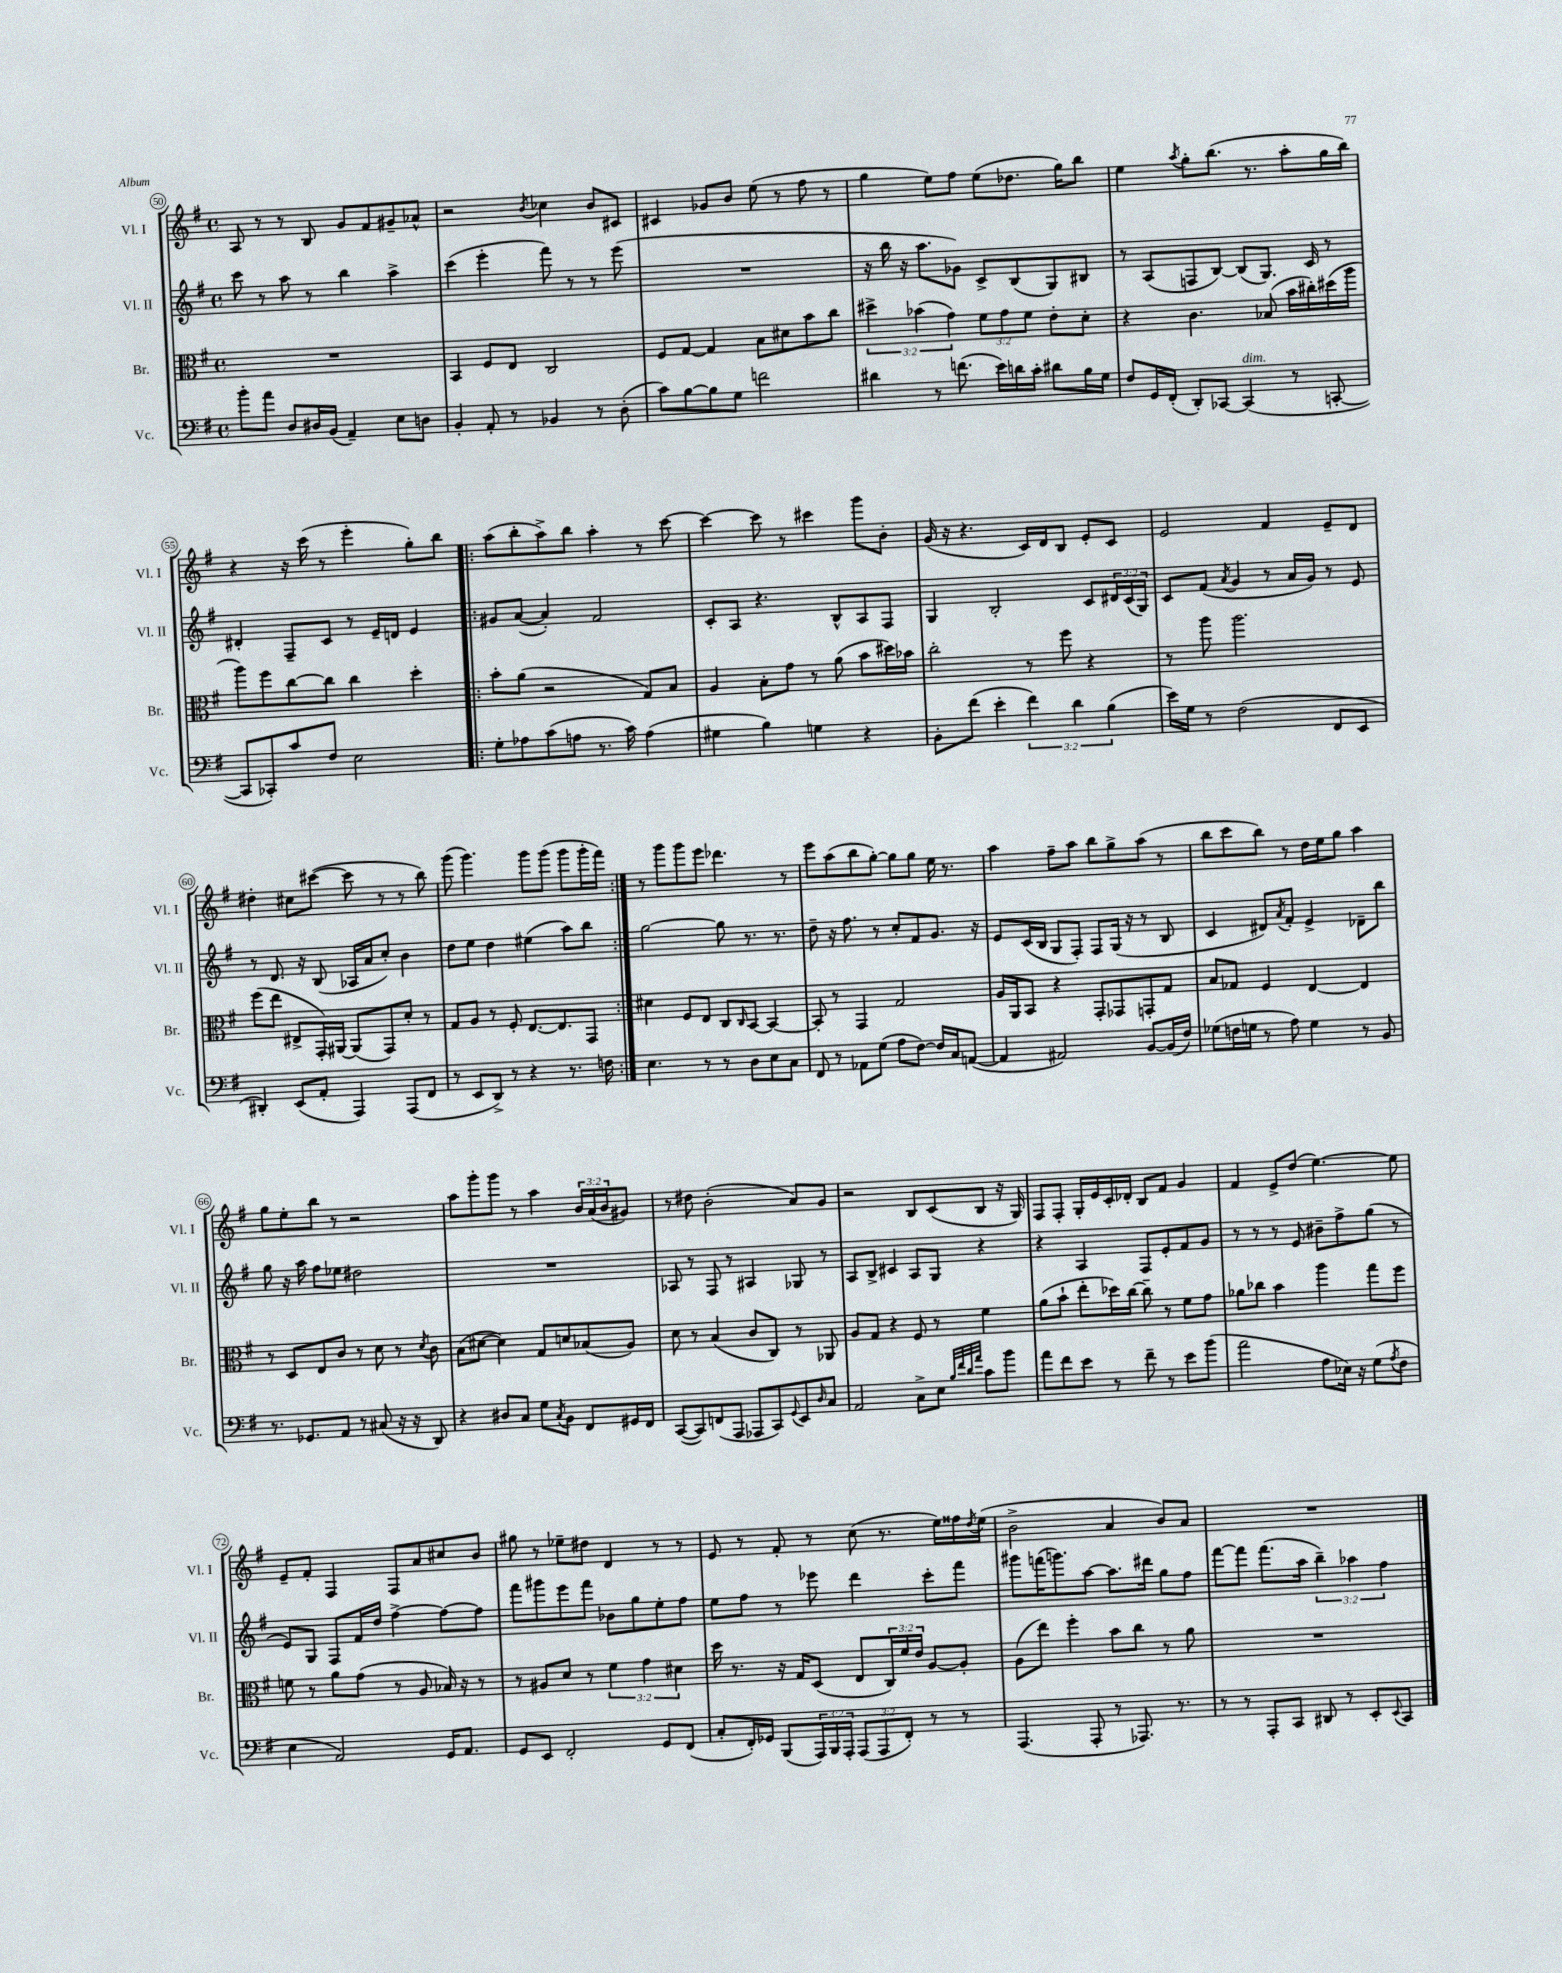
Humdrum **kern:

**kern	**kern	**kern	**kern
*staff4	*staff3	*staff2	*staff1
*clefF4	*clefC3	*clefG2	*clefG2
*k[f#]	*k[f#]	*k[f#]	*k[f#]
*M4/4	*M4/4	*M4/4	*M4/4
*met(c)	*met(c)	*met(c)	*met(c)
8b'	1r	8ccc	8A
8a	.	8r	8r
8D	.	8aa	8r
16D#	.	8r	8B
(16BB	.	.	.
4AA~)	.	4bb	8g
.	.	.	8f#
8E	.	4aa^	8g#~
8D	.	.	8a-^^
=	=	=	=
4BB'	4BB	(4ccc	2r
8AA'	8F#	4eee'	.
8r	8E	.	.
.	.	.	8qb
4BB-	2C	8fff#)	4cc-
.	.	8r	.
8r	.	8r	8b
(8D'	.	(8eee	8c#
=	=	=	=
8c)	8F#	1r	4c#
[8B	[8G	.	.
8B]	4G]	.	8g-
8G	.	.	8b
2f	8B	.	(8ee
.	8d#	.	8r
.	8b	.	8ff#
.	8cc	.	8r
=	=	=	=
4d#	6dd#^	16r	4gg
.	.	16bb	.
.	.	16r	.
.	(6b-	.	.
.	.	8.aa	.
8r	.	.	8ee)
.	6g)	.	.
(8.f	.	8g-)	8ff#
.	12f#	8c^	(8ee
16e)	.	.	.
.	12g	.	.
16d	.	(8B	8.dd-
.	12f#	.	.
16c'	.	.	.
8d#	8e'	8G)	.
.	.	.	16gg)
16B	8d'	8B#	8bb
16G	.	.	.
=	=	=	=
8F#	4r	8r	4ee
16GG	.	(8A	.
(16FF#'	.	.	.
.	.	.	8qaa
8DD')	4.c	8F	8gg'
[8CC-	.	[8B)	(8.bb
(4CC-]	.	(8B]	.
.	.	.	8.r
.	(8B-	8.G)	.
8r	16b	.	8aa'
.	16cc#')	16c	.
[8CC'	(16dd#	8r	16gg
.	16aa	.	16bb)
=	=	=	=
8CC]	8aa)	4d#'	4r
8CC-')	8ff#	.	.
8c	[8cc	8F#~	16r
.	.	.	(16ccc
8F#	8cc]	8c	8r
2E	4cc	8r	4eee'
.	.	16e~	.
.	.	16d	.
.	4dd'	4e	8gg')
.	.	.	8bb
=!|:	=!|:	=!|:	=!|:
8G'	8b'	8g#	(8aa
8A-	(8a	([8a	8bb'
(8c	2r	4a'])	8aa^)
8A	.	.	8bb
8.r	.	2f#	4aa'
16c)	.	.	.
(4A	8G)	.	8r
.	8B	.	[8ccc
=	=	=	=
4G#	4A	8c'	4ccc_
.	.	8A	.
4B)	8B'	4.r	8ccc]
.	8g	.	8r
4G	8r	.	4ccc#
.	(8a	8B^^	.
4r	8b	8A	8ggg
.	16dd#)	8F#	8b'
.	16b-	.	.
=	=	=	=
8BB'	2cc'	4G	(16g
.	.	.	16r
(8f#	.	.	4.r
4e'	.	2B'	.
6f#)	8r	.	16c)
.	.	.	16d
.	8ff#	.	8B
6d	.	.	.
.	4r	8c	8e'
(6B	.	.	.
.	.	24d#	8c
.	.	(24c	.
.	.	24G)	.
=	=	=	=
16e)	8r	8c	2e
16G	.	.	.
8r	8aa	(8f#	.
.	.	8qa	.
(2F#	2.aa	4g	.
.	.	8r	4f#
.	.	16a	.
.	.	16g)	.
8FF#	.	8r	8e~
8EE	.	8e	8d
=	=	=	=
4DD#')	(8ff#	8r	4dd#'
.	8ee	8.d	.
(8EE	8E#^	.	8cc#
.	.	16r	.
8AA'	16GG')	(8B	([8ccc#
.	[16AA#	.	.
4AAA)	(8AA#]	16A-	8ccc#]
.	.	16a	.
.	8GG)	8cc')	8r
(8AAA	8d'	4b	8r
8FF#	8r	.	8bb)
=	=	=	=
8r	8G	8dd	(8ggg
8EE	8A	8ee	4.ggg)
8DD^)	8r	4dd	.
8r	8F#'	.	.
4r	[8.E	(4ee#	8ggg
.	.	.	(8ggg
.	8.E]	.	.
8.r	.	8aa)	8ggg
.	8GG	8bb	16ggg'
16F	.	.	16fff#)
=:|!	=:|!	=:|!	=:|!
4.E	4d#	[2gg	8r
.	.	.	8ggg
.	8F#	.	8ggg
8r	8E	.	8eee
8r	8C	8gg]	4.ddd-
.	16qqC	.	.
8D	[8BB	8.r	.
8E	4BB_	.	.
.	.	8.r	.
8C	.	.	8r
=	=	=	=
8FF#	8BB']	8dd~	8eee
8r	8r	16r	(8aa
.	.	8.ff#	.
8AA-	4GG	.	8bb
(8G	.	8r	[8gg')
8A	2G	8cc'	8gg]
[8F#)	.	8f#	8gg
16F#]	.	8.g	16ee
16C	.	.	8.r
([8AA	.	.	.
.	.	16r	.
=	=	=	=
4AA]	16A	8e	4aa
.	16AA	.	.
.	8BB	(16c	.
.	.	16B	.
2AA#)	4r	8G	8ff#~
.	.	8F#')	8aa
.	8GG'	8F#	8bb
.	8GG-	(16G	8gg^
.	.	16r	.
[8BB	8GG'	8r	(8aa
(16BB]	8G	8B	8r
16F#)	.	.	.
=	=	=	=
(8G-	8B	4c	8bb
16F	8G-	.	8ccc
16G	.	.	.
8r	4F#	8d#)	8bb)
.	.	8qa	.
8A)	.	8f#'	8r
4G	[4E	4e^	16dd
.	.	.	16ee
.	.	.	8gg
8r	4E]	8d-~	4aa
8BB	.	8bb	.
=	=	=	=
8.r	8r	8gg	8gg
.	8D	16r	8ee'
8.GG-	.	16aa	.
.	8E	8ff#	8bb
8AA	8c	8ee-	8r
8r	8r	2dd#	2r
(8C#	8d	.	.
16r	8r	.	.
16r	.	.	.
.	8qd	.	.
8DD)	8c	.	.
=	=	=	=
4r	(8B	1r	8aa
.	[8d#	.	8ggg'
8D#	4d#])	.	8ggg
8C	.	.	8r
8G	8G	.	4aa
8qC	.	.	.
8BB	8d	.	.
8FF#	(8B-	.	24b
.	.	.	(24a
.	.	.	24b
16GG#	8A)	.	8g#)
16FF#	.	.	.
=	=	=	=
([8CC	8d	8A-	8r
8CC])	8r	8r	8dd#
(8FF	(4B	8F#	(2b'
8AAA	.	8r	.
8AAA-	8c	4A#	.
8CC)	8C)	.	.
8qqGG	.	.	.
8EE	8r	8G-	8a)
16qqD	.	.	.
8C	8AA-	8r	8g
=	=	=	=
2AA	8A	8A	2r
.	8G	8B^	.
.	4r	4c#	.
8C^	8F#	8A	8B
8E	8r	8G	(8c
32qqB	.	.	.
32qqf#	.	.	.
32qqd	.	.	.
32qqa	.	.	.
8c	4f#	4r	8B
8b	.	.	16r
.	.	.	16G)
=	=	=	=
8a	(8a	4r	8F#
8f#	8b`	.	8F#'
8e	8ee'	4A	16G'
.	.	.	16e
8r	16dd-)	.	16c'
.	[16cc	.	16d-'
8f#~	8cc~]	8F#	8B
8r	8r	8e'	8f#
8e	8f#	8f#	4g
(8b	8g	8g	.
=	=	=	=
2a	8a-	8r	4f#
.	8cc-	8r	.
.	4b	8r	8e^
.	.	8e	(8dd
8A	4aa	8b#~	[4.ee)
16E-)	.	8ff#^	.
16r	.	.	.
(8G	8gg	(8gg	.
8qA	.	.	.
8F#	8ff#	8r	8ee]
=	=	=	=
4E	8f	8e)	8e~
.	8r	8G	8f#'
2AA)	8a	8F#	4F#
.	(8g	16f#	.
.	.	16dd	.
.	8r	[4ff#^	8F#
.	8A	.	8a
16GG	16B-)	8ff#_	8cc#
8.AA	16r	.	.
.	8r	8ff#]	8b
=	=	=	=
8GG	8r	8fff#	8gg#
8EE	8A#	8ggg#	8r
2FF#'	8d	8eee	8ee-~
.	8r	8fff#	8dd#
.	6f#	8b-	4d
.	.	8gg	.
.	6g	.	.
8GG	.	8ee'	8r
.	6d#	.	.
(8FF#	.	8ff#	8r
=	=	=	=
8C'	16dd	8ee	8e
.	8.r	.	.
16FF#')	.	8ff#	8r
16GG-	.	.	.
(8BBB	16r	8r	8f#'
.	16G	.	.
24AAA)	(8D	8eee-	8r
24BBB	.	.	.
24AAA'	.	.	.
(12AAA	8E	4ddd	(8cc
12AAA	.	.	.
.	24C)	.	8.r
12FF#')	24f#	.	.
.	24e	.	.
8r	[8A	8ccc'	.
.	.	.	16ee)
8r	8A']	8fff#	16ff##
.	.	.	8qdd
.	.	.	(16ee
=	=	=	=
(4.AAA	(8A	8ggg#	2b^
.	8ee)	(16fff	.
.	.	8.ggg)	.
.	4ff#'	.	.
8AAA'	.	[8aa	.
8r	8b	8.aa]	4a
8.AAA-)	8cc	.	.
.	.	16ddd#	.
.	8r	8gg	8b)
8.r	.	.	.
.	8a	8ff#	8a
=	=	=	=
8r	1r	[8fff#	1r
8r	.	8fff#]	.
8AAA'	.	(8.fff#	.
8CC	.	.	.
.	.	16aa	.
8DD#	.	6bb~)	.
8r	.	.	.
.	.	6aa-	.
8EE'	.	.	.
.	.	6ff#	.
8qqEE	.	.	.
8CC	.	.	.
==	==	==	==
*-	*-	*-	*-
